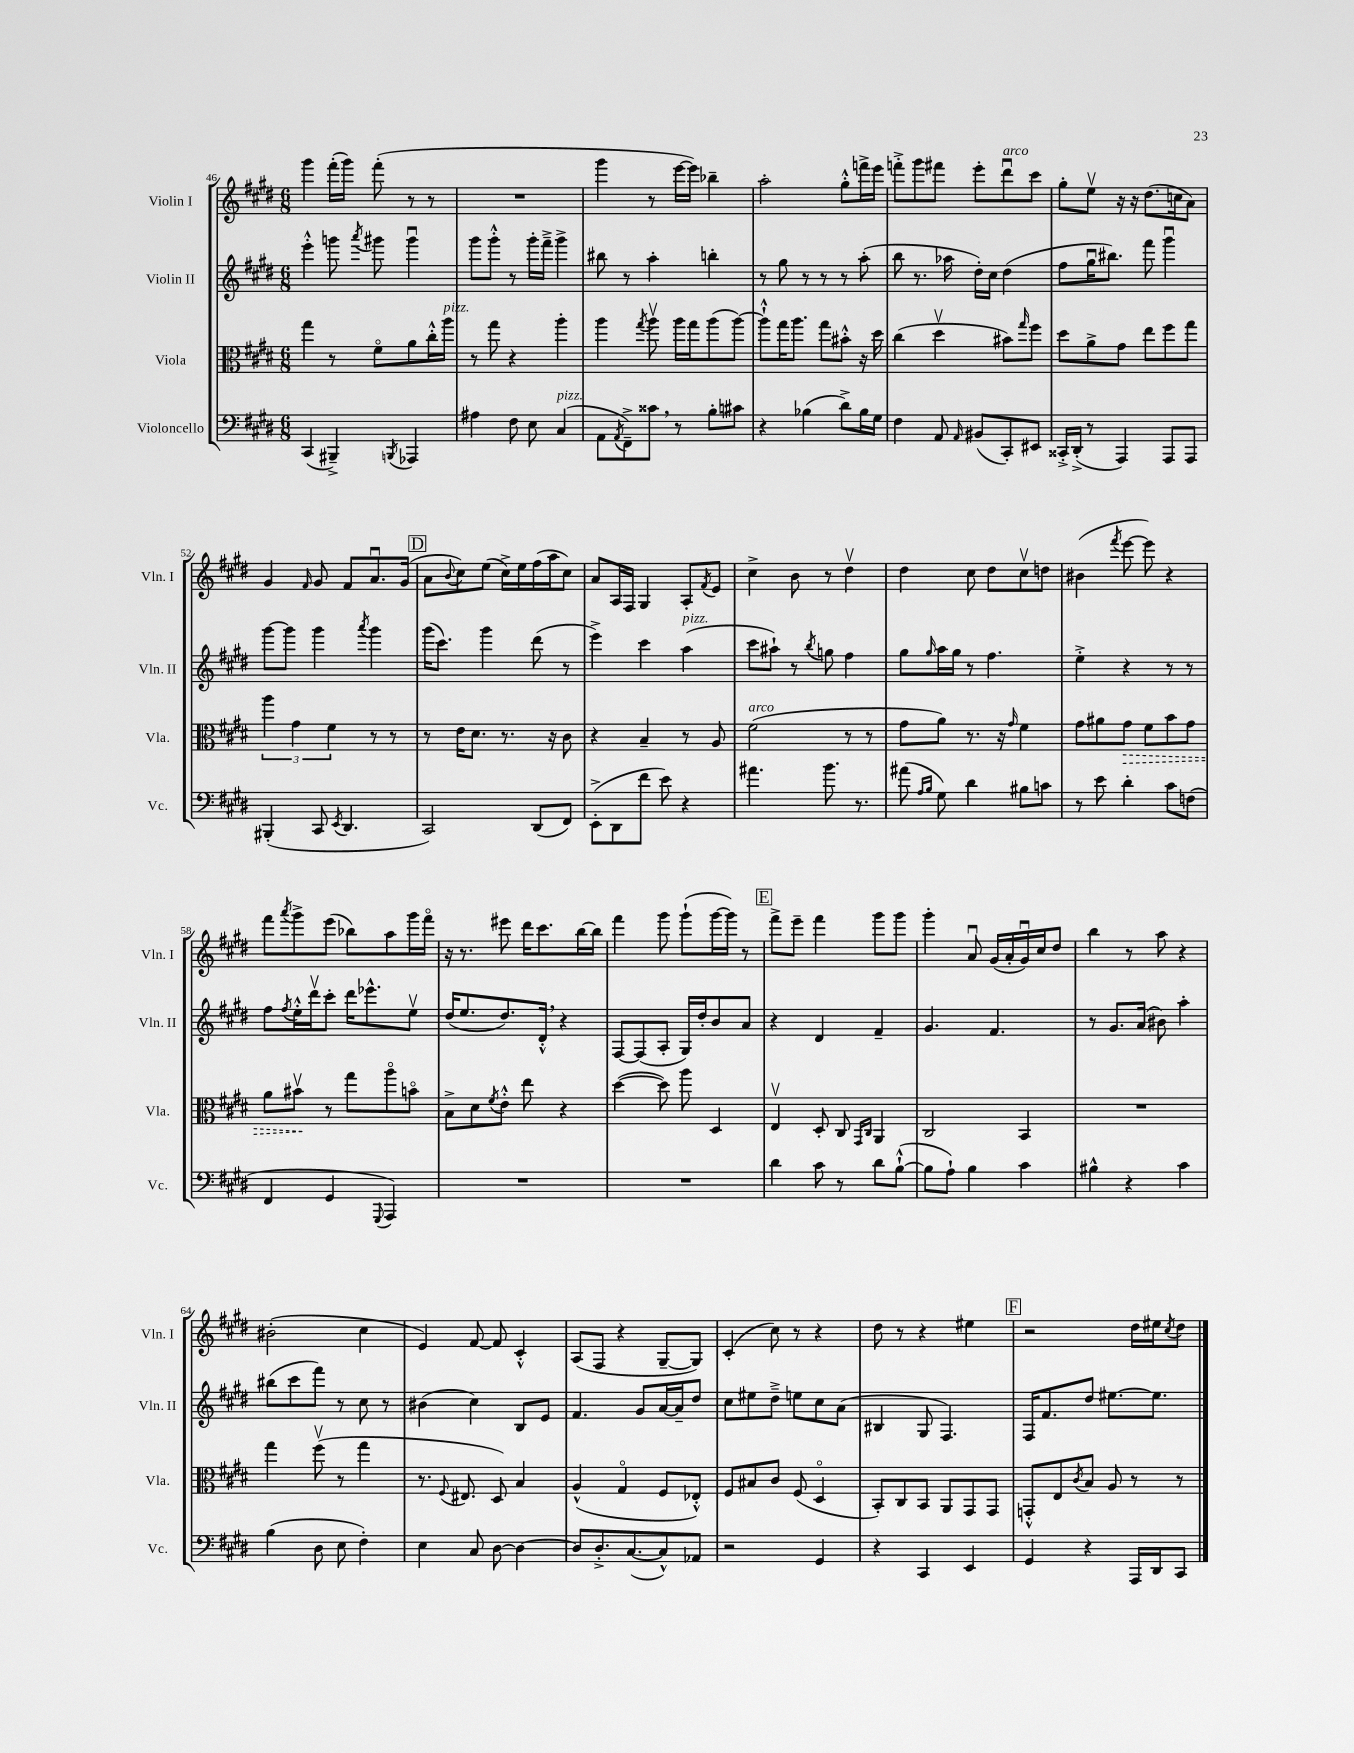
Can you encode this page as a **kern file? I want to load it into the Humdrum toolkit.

**kern	**kern	**kern	**kern
*staff4	*staff3	*staff2	*staff1
*clefF4	*clefC3	*clefG2	*clefG2
*k[f#c#g#d#]	*k[f#c#g#d#]	*k[f#c#g#d#]	*k[f#c#g#d#]
*M6/8	*M6/8	*M6/8	*M6/8
(4CC#	4gg#	4eee'^^	4ggg#
4BBB#~^)	8r	8ggg	(16fff#'
.	.	.	16ggg#)
.	.	8qaaa	.
.	8f#o	8ggg#	(8fff#'
8qBBB	.	.	.
4AAA-	8a	4ggg#u	8r
.	16cc#'^^	.	8r
.	16aa	.	.
=	=	=	=
4A#	8r	8ggg#	2.r
.	8gg#	8ggg#'^^	.
8F#	4r	8r	.
8E	.	16ggg#'	.
.	.	16fff#~^	.
(4C#	4aa'	4ggg#^	.
=	=	=	=
8AA	4aa	8bb#	4ggg#
8qAA	.	.	.
8FF#~^)	.	8r	.
.	8qgg#	.	.
8c##	8aav	4aa'	8r
8r	16aa	.	[16eee
.	16gg#	.	16eee])
8B'	(8aa	4bb'	4bb-~
8c#	[8aa)	.	.
=	=	=	=
4r	8aa`^^]	8r	2aa'
.	16gg#	8gg#	.
.	8.aa	.	.
(4B-	.	8r	.
.	8gg#	8r	.
8d#^)	8b#'^^	8r	8gg#'^^
16B-	16r	(8aa'	16fff^
16G#	16dd#	.	16eee
=	=	=	=
4F#	(4cc#	8bb	8fff'^
.	.	8.r	8ggg#
8AA	4dd#v	.	8fff#
.	.	16aa-	.
16qqAA	.	.	.
(8BB#	.	16dd#')	8eee'
.	.	16cc#	.
8CC#')	8b#)	(4dd#	8ddd#u
.	16qqgg#	.	.
8EE#	8ff#	.	8ccc#
=	=	=	=
16CC##'^	8dd#	8ff#	8gg#'
(16DD#'^	.	.	.
8r	8a^	16gg#u	8eev
.	.	8.bb#)	.
4AAA)	8g#	.	16r
.	.	.	16r
.	8ee	8fff#	(8.dd#
8AAA	8ff#	4ggg#u	.
.	.	.	16cc
8AAA	8gg#	.	8a)
=	=	=	=
(4BBB#'	6aa	[8ggg#	4g#
.	.	8ggg#]	.
.	6g#	.	.
.	.	.	16qqf#
8CC#	.	4ggg#	8g#
.	6f#	.	.
8qEE	.	.	.
4.DD#	.	.	8f#
.	.	8qaaa	.
.	8r	4ggg#	8.au
.	8r	.	.
.	.	.	(16g#
=	=	=	=
2CC#)	8r	(16ggg#	8a
.	.	8.ccc#)	.
.	.	.	8qqb
.	16e	.	8cc#)
.	8.d#	.	.
.	.	4ggg#	(8ee
.	8.r	.	16cc#^)
.	.	.	16ee
(8DD#	.	(8ddd#	(16ff#
.	16r	.	16aa
8FF#)	8c#	8r	8cc#)
=	=	=	=
(8EE'^	4r	4eee^)	8a
8DD#	.	.	16A
.	.	.	16F#
8f#	4B~	4ccc#	4G#
8e)	.	.	.
4r	8r	(4aa	8A'
.	.	.	8qf#
.	8A	.	8e
=	=	=	=
4.a#	(2f#	8ccc#	4cc#^
.	.	8aa#`)	.
.	.	8r	8b
.	.	8qbb	.
8.b	.	8gg	8r
.	8r	4ff#	4dd#v
8.r	.	.	.
.	8r	.	.
=	=	=	=
(8a#	8g#	8gg#	4dd#
16qqA	.	.	.
16qqB	.	16qqgg#	.
8G#)	8a)	16aa	.
.	.	16gg#	.
4d#	8.r	8r	8cc#
.	.	4.ff#	8dd#
.	16r	.	.
.	16qqg#	.	.
8B#	4f#	.	8cc#v
8c	.	.	8dd
=	=	=	=
8r	8g#	4ee'^	(4b#
8e	8a#	.	.
.	.	.	8qfff#
4d#'	8g#	4r	[8eee
.	8f#	.	8eee])
8c#	8b	8r	4r
(8F	8g#	8r	.
=	=	=	=
4FF#	8a	8ff#	8fff#
.	.	8qff#	8qaaa
.	8b#v	16ee'^^	8ggg#^
.	.	16ddd#v	.
4GG#	8r	8ccc#'	(8eee
.	8gg#	16ddd#	8bb-)
.	.	8.eee-^^	.
8qqGGG#	.	.	.
4AAA)	8aao	.	8aa
.	8bo	8eev	16ggg#
.	.	.	16fff#o
=	=	=	=
2.r	8B^	(16dd#	16r
.	.	8.ee	8.r
.	8d#	.	.
.	8qf#	.	.
.	8e'^^	8.dd#)	8eee#
.	8ee	.	16ddd#
.	.	16d#'^^	8.ccc#
.	4r	4r	.
.	.	.	[16bb
.	.	.	16bb]
=	=	=	=
2.r	([4dd#	[8F#	4fff#
.	.	(8F#]	.
.	8dd#])	8A'	8ggg#
.	8aa	16G#)	(8ggg#`
.	.	16dd#'	.
.	4D#	8b	[16ggg#
.	.	.	16ggg#])
.	.	8a	8r
=	=	=	=
4d#	4Ev	4r	8fff#^
.	.	.	8eee~
8c#	8D#'	4d#	4fff#
8r	8C#	.	.
.	16qqGG#	.	.
.	16qqC#	.	.
8d#	4AA	4f#~	8ggg#
([8B`^^	.	.	8ggg#
=	=	=	=
8B]	2C#	4.g#	4ggg#'
8A`)	.	.	.
4B	.	.	8au
.	.	4.f#	(16g#
.	.	.	16a'
4c#	4BB	.	16g#u)
.	.	.	16cc#
.	.	.	8dd#
=	=	=	=
4B#^^	2.r	8r	4bb
.	.	8.g#	.
4r	.	.	8r
.	.	(16a	.
.	.	8b#)	8aa
4c#	.	4aa'	4r
=	=	=	=
(4B	4gg#	(8bb#	(2b#'
.	.	8ccc#	.
8D#	(8ff#v	8fff#)	.
8E	8r	8r	.
4F#')	4gg#	8cc#	4cc#
.	.	8r	.
=	=	=	=
4E	8.r	(4b#	4e)
.	8qqF#	.	.
.	8.E#	.	.
8C#	.	4cc#)	[8f#
[8D#	8D#)	.	8f#]
4D#_	4B	8B	4c#'^^
.	.	8e	.
=	=	=	=
8D#]	(4A^^	4.f#	(8A
8.D#'^	.	.	8F#
.	4G#o	.	4r
([8.C#	.	.	.
.	.	8g#	.
8C#^^])	8F#	[16a	[8G#~
.	.	16a~]	.
8AA-	8E-'^^)	8dd#	8G#])
=	=	=	=
2r	8F#	8cc#	(4c#'
.	8B#	8ee#	.
.	8c#	8dd#~^	8cc#)
.	(8F#	8ee	8r
4GG#	4D#o	8cc#	4r
.	.	(8a	.
=	=	=	=
4r	8BB')	4B#	8dd#
.	8C#	.	8r
4CC#	8BB	8G#	4r
.	8AA	4.F#)	.
4EE	8GG#	.	4ee#
.	8GG#	.	.
=	=	=	=
4GG#	8GG'^^	16F#	2r
.	.	8.f#	.
.	8E	.	.
.	8qc#	.	.
4r	8B	8dd#	.
.	8A	[8.ee#	.
16AAA	8r	.	16dd#
16DD#	.	8.ee#]	16ee#
.	.	.	8qcc#
8CC#	8r	.	8dd#
==	==	==	==
*-	*-	*-	*-
